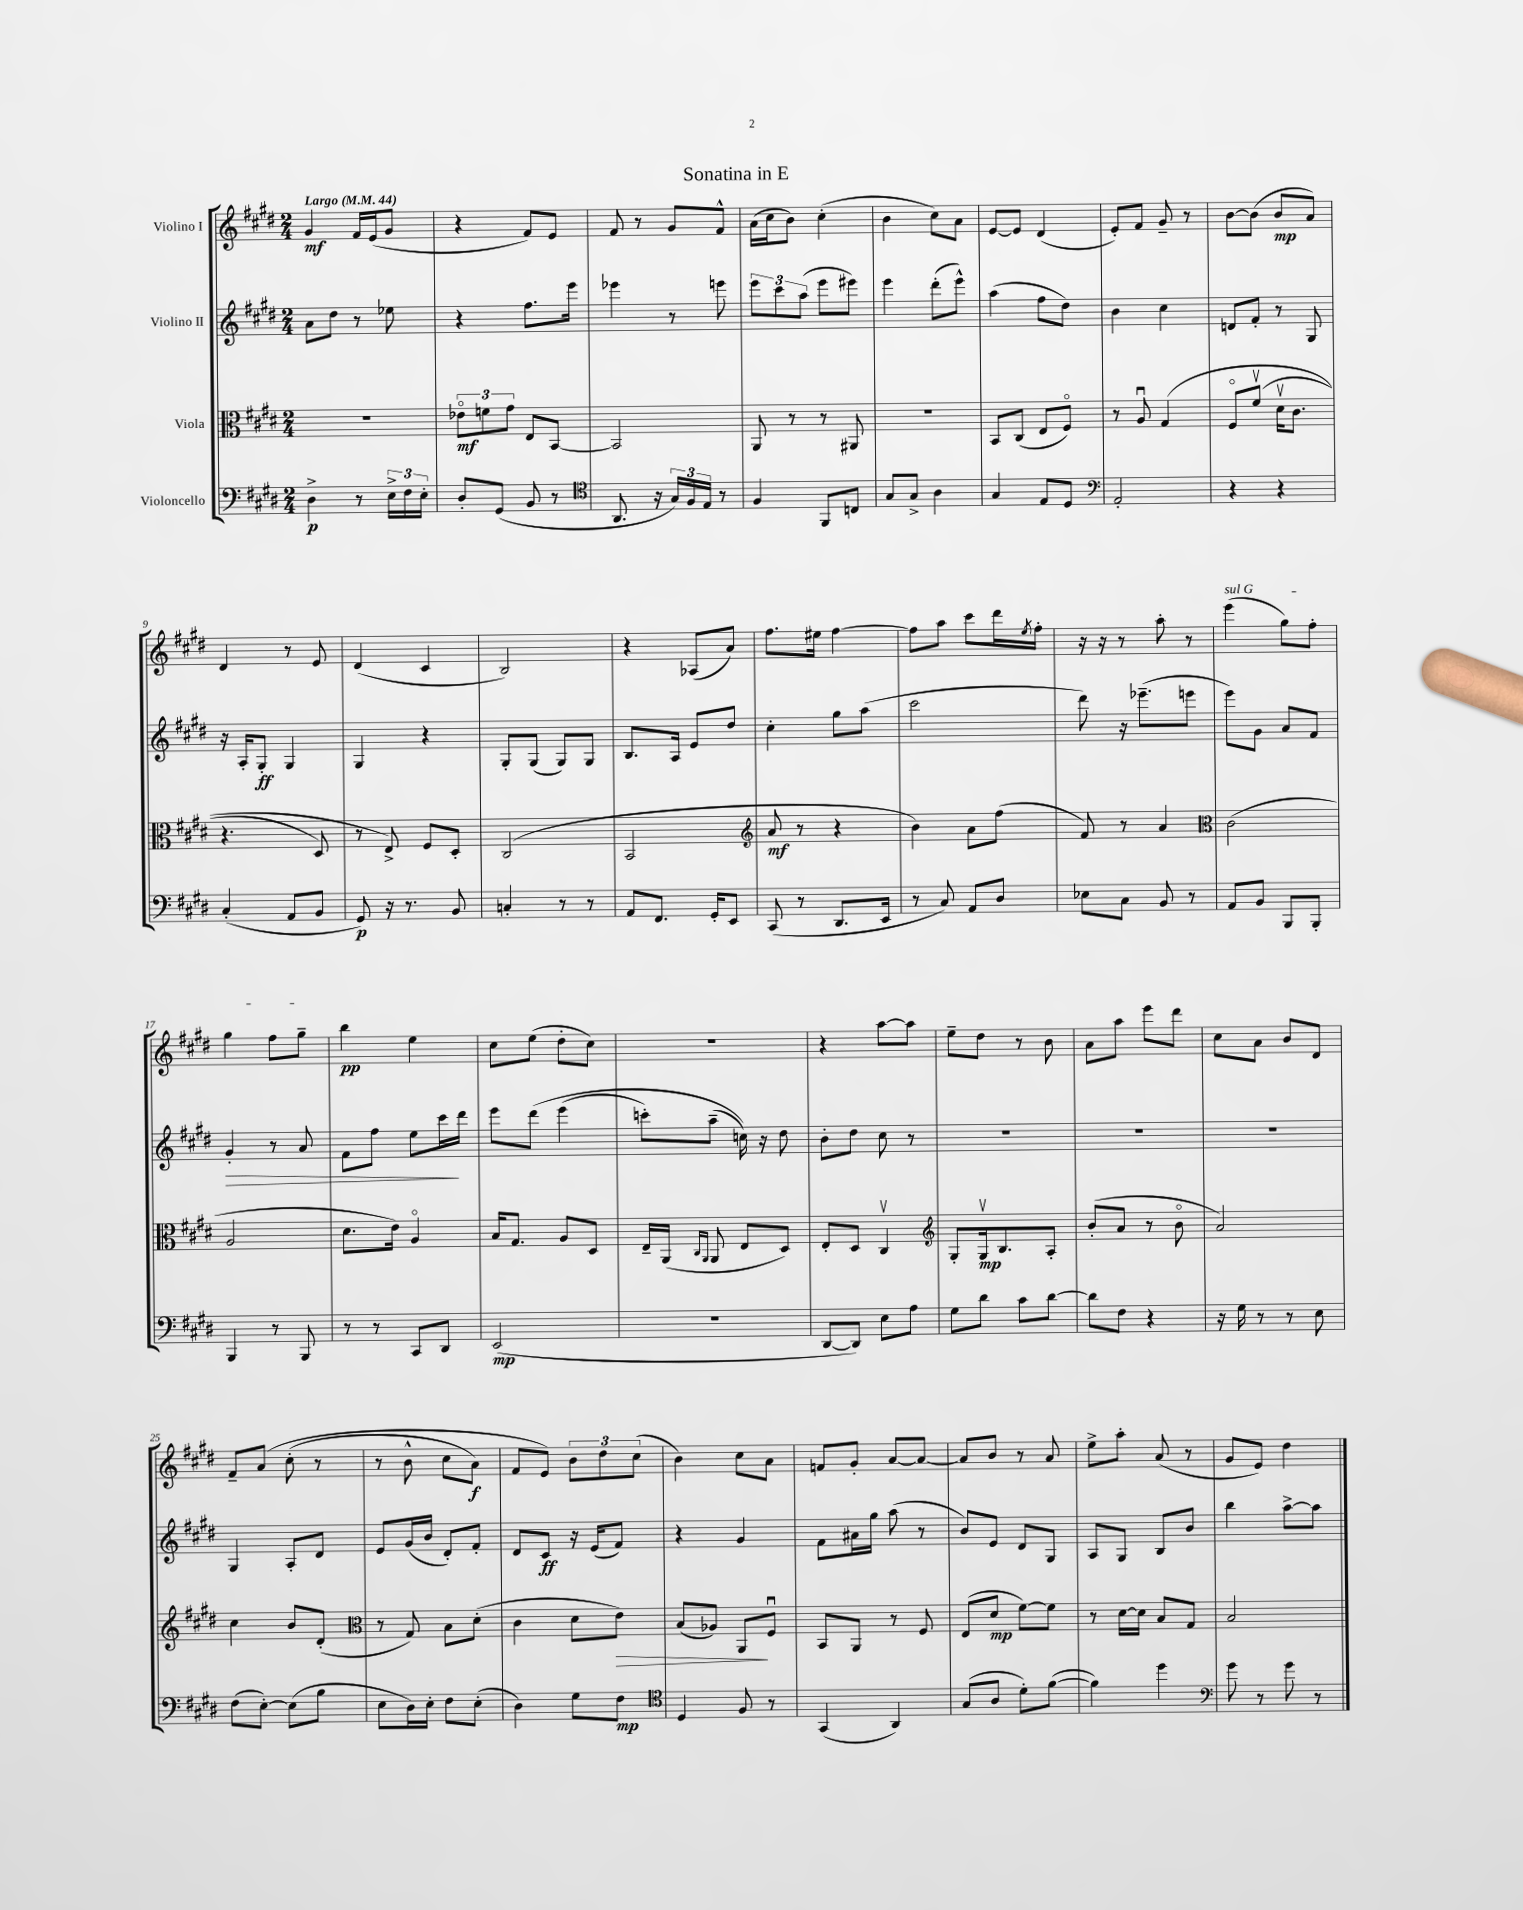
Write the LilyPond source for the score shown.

\header { title = "Sonatina in E" }
<<
\new StaffGroup <<
\new Staff = "s0" \with { instrumentName = "Violino I" } {
    \clef treble \key e \major \numericTimeSignature \time 2/4 \tempo "Largo" 4 = 44
    gis'4\mf fis'16 e'16( gis'8 |
    r4 fis'8) e'8 |
    fis'8 r8 gis'8 fis'8-^ |
    a'16( cis''16 b'8) cis''4-.( |
    b'4 cis''8) a'8 |
    e'8~ e'8 dis'4( |
    e'8-.) fis'8 gis'8-- r8 |
    b'8~ b'8( b'8\mp a'8) |
    dis'4 r8 e'8 |
    dis'4( cis'4 |
    b2) |
    r4 aes8( a'8) |
    fis''8. eis''16 fis''4~ |
    fis''8 a''8 cis'''8 dis'''16 \acciaccatura { e''8 } fis''16-. |
    r16 r16 r8 a''8-. r8 |
    \once \override TextSpanner.bound-details.left.text = \markup { \italic "sul G" } e'''4\startTextSpan( gis''8) fis''8-. |
    gis''4 fis''8 gis''8--\stopTextSpan |
    b''4\pp e''4 |
    cis''8 e''8( dis''8-. cis''8) |
    R2 |
    r4 a''8~ a''8 |
    e''8-- dis''8 r8 b'8 |
    a'8 a''8 e'''8 dis'''8 |
    cis''8 a'8 b'8 dis'8 |
    fis'8-- a'8\( cis''8-.( r8 |
    r8 b'8-^ cis''8 a'8\f) |
    fis'8 e'8\) \tuplet 3/2 { b'8 dis''8 cis''8( } |
    b'4) cis''8 a'8 |
    f'8 gis'8-. a'8~ a'8~ |
    a'8 b'8 r8 a'8 |
    e''8-> a''8-. a'8( r8 |
    gis'8 e'8) dis''4 \bar "|." |
}
\new Staff = "s1" \with { instrumentName = "Violino II" } {
    \clef treble \key e \major \numericTimeSignature \time 2/4
    a'8 dis''8 r8 ees''8 |
    r4 fis''8. e'''16 |
    ees'''4 r8 e'''8 |
    \tuplet 3/2 { e'''8 cis'''8 a''8( } e'''8 eis'''8) |
    e'''4 dis'''8-.( e'''8-^) |
    a''4( fis''8 dis''8) |
    b'4 cis''4 |
    d'8 fis'8-. r8 gis8 |
    r16 a16-. gis8-.\ff gis4 |
    gis4 r4 |
    gis8-. gis8( gis8) gis8 |
    b8. a16 e'8 dis''8 |
    cis''4-. gis''8 a''8( |
    cis'''2 |
    dis'''8) r16 ees'''8.--( e'''8 |
    e'''8) gis'8 a'8 fis'8 |
    gis'4-.\> r8 a'8 |
    fis'8 fis''8 e''8 cis'''16\! dis'''16 |
    e'''8 dis'''8\( e'''4( |
    c'''8-.) a''8--( c''16)\) r16 dis''8 |
    b'8-. dis''8 cis''8 r8 |
    R2 |
    R2 |
    R2 |
    gis4 a8-. dis'8 |
    e'8 gis'16( b'16 dis'8-.) fis'8-. |
    dis'8 cis'8\ff r16 e'16( fis'8) |
    r4 gis'4 |
    fis'8 ais'16 gis''16 a''8( r8 |
    b'8) e'8 dis'8 gis8 |
    a8 gis8 b8 b'8 |
    b''4 a''8~-> a''8 \bar "|." |
}
\new Staff = "s2" \with { instrumentName = "Viola" } {
    \clef alto \key e \major \numericTimeSignature \time 2/4
    r2 |
    \tuplet 3/2 { ees'8\flageolet\mf f'8 gis'8 } e8 b,8~ |
    b,2 |
    a,8 r8 r8 ais,8 |
    R2 |
    b,8 cis8( e8 fis8\flageolet) |
    r8 a8\downbow gis4\( |
    fis8\flageolet fis'8\upbow( dis'16\upbow cis'8. |
    r4. dis8) |
    r8 e8->\) fis8 dis8-. |
    cis2( |
    b,2 |
    \clef treble a'8\mf r8 r4 |
    b'4) a'8 fis''8( |
    fis'8) r8 a'4 |
    \clef alto cis'2( |
    a2 |
    dis'8. e'16) a4\flageolet |
    b16 gis8. a8 dis8 |
    e16-- a,16( \grace { cis16 a,16 } a,8 e8 dis8) |
    e8-. dis8 cis4\upbow |
    \clef treble gis8-. gis16\upbow\mp b8. a8-. |
    b'8-.( a'8 r8 b'8\flageolet |
    a'2) |
    cis''4 b'8 dis'8-.( |
    \clef alto r8 gis8) b8 dis'8-.( |
    cis'4 dis'8 e'8\>) |
    b8( aes8) a,8\! fis8\downbow |
    b,8 a,8 r8 fis8 |
    e8( dis'8\mp fis'8~) fis'8 |
    r8 dis'16~ dis'16 b8 gis8 |
    b2 \bar "|." |
}
\new Staff = "s3" \with { instrumentName = "Violoncello" } {
    \clef bass \key e \major \numericTimeSignature \time 2/4
    dis4->\p r8 \tuplet 3/2 { e16-> fis16 e16-. } |
    dis8-. gis,8( b,8 r8 |
    \clef tenor a,8. r16 \tuplet 3/2 { gis16) fis16 e16 } r8 |
    fis4 fis,8 c8 |
    gis8 gis8-> a4 |
    gis4 e8 dis8 |
    \clef bass a,2-. |
    r4 r4 |
    cis4-.( a,8 b,8 |
    gis,8\p) r16 r8. b,8 |
    c4-. r8 r8 |
    a,8 fis,8. gis,16-. e,8 |
    cis,8( r8 dis,8. e,16 |
    r8 cis8) a,8 dis8 |
    ees8 cis8 b,8 r8 |
    a,8 b,8 b,,8 b,,8-. |
    b,,4 r8 b,,8 |
    r8 r8 cis,8 dis,8 |
    e,2\mp( |
    R2 |
    dis,8~ dis,8) e8 a8 |
    gis8 dis'8 cis'8 dis'8~ |
    dis'8 fis8 r4 |
    r16 gis16 r8 r8 e8 |
    fis8( e8~-.) e8( b8 |
    e8 dis16) e16-. fis8 e8-.( |
    dis4) gis8 fis8\mp |
    \clef tenor dis4 fis8 r8 |
    gis,4( a,4) |
    gis8( a8 dis'8-.) fis'8~( |
    fis'4) dis''4 |
    \clef bass gis'8 r8 gis'8 r8 \bar "|." |
}
>>
>>
